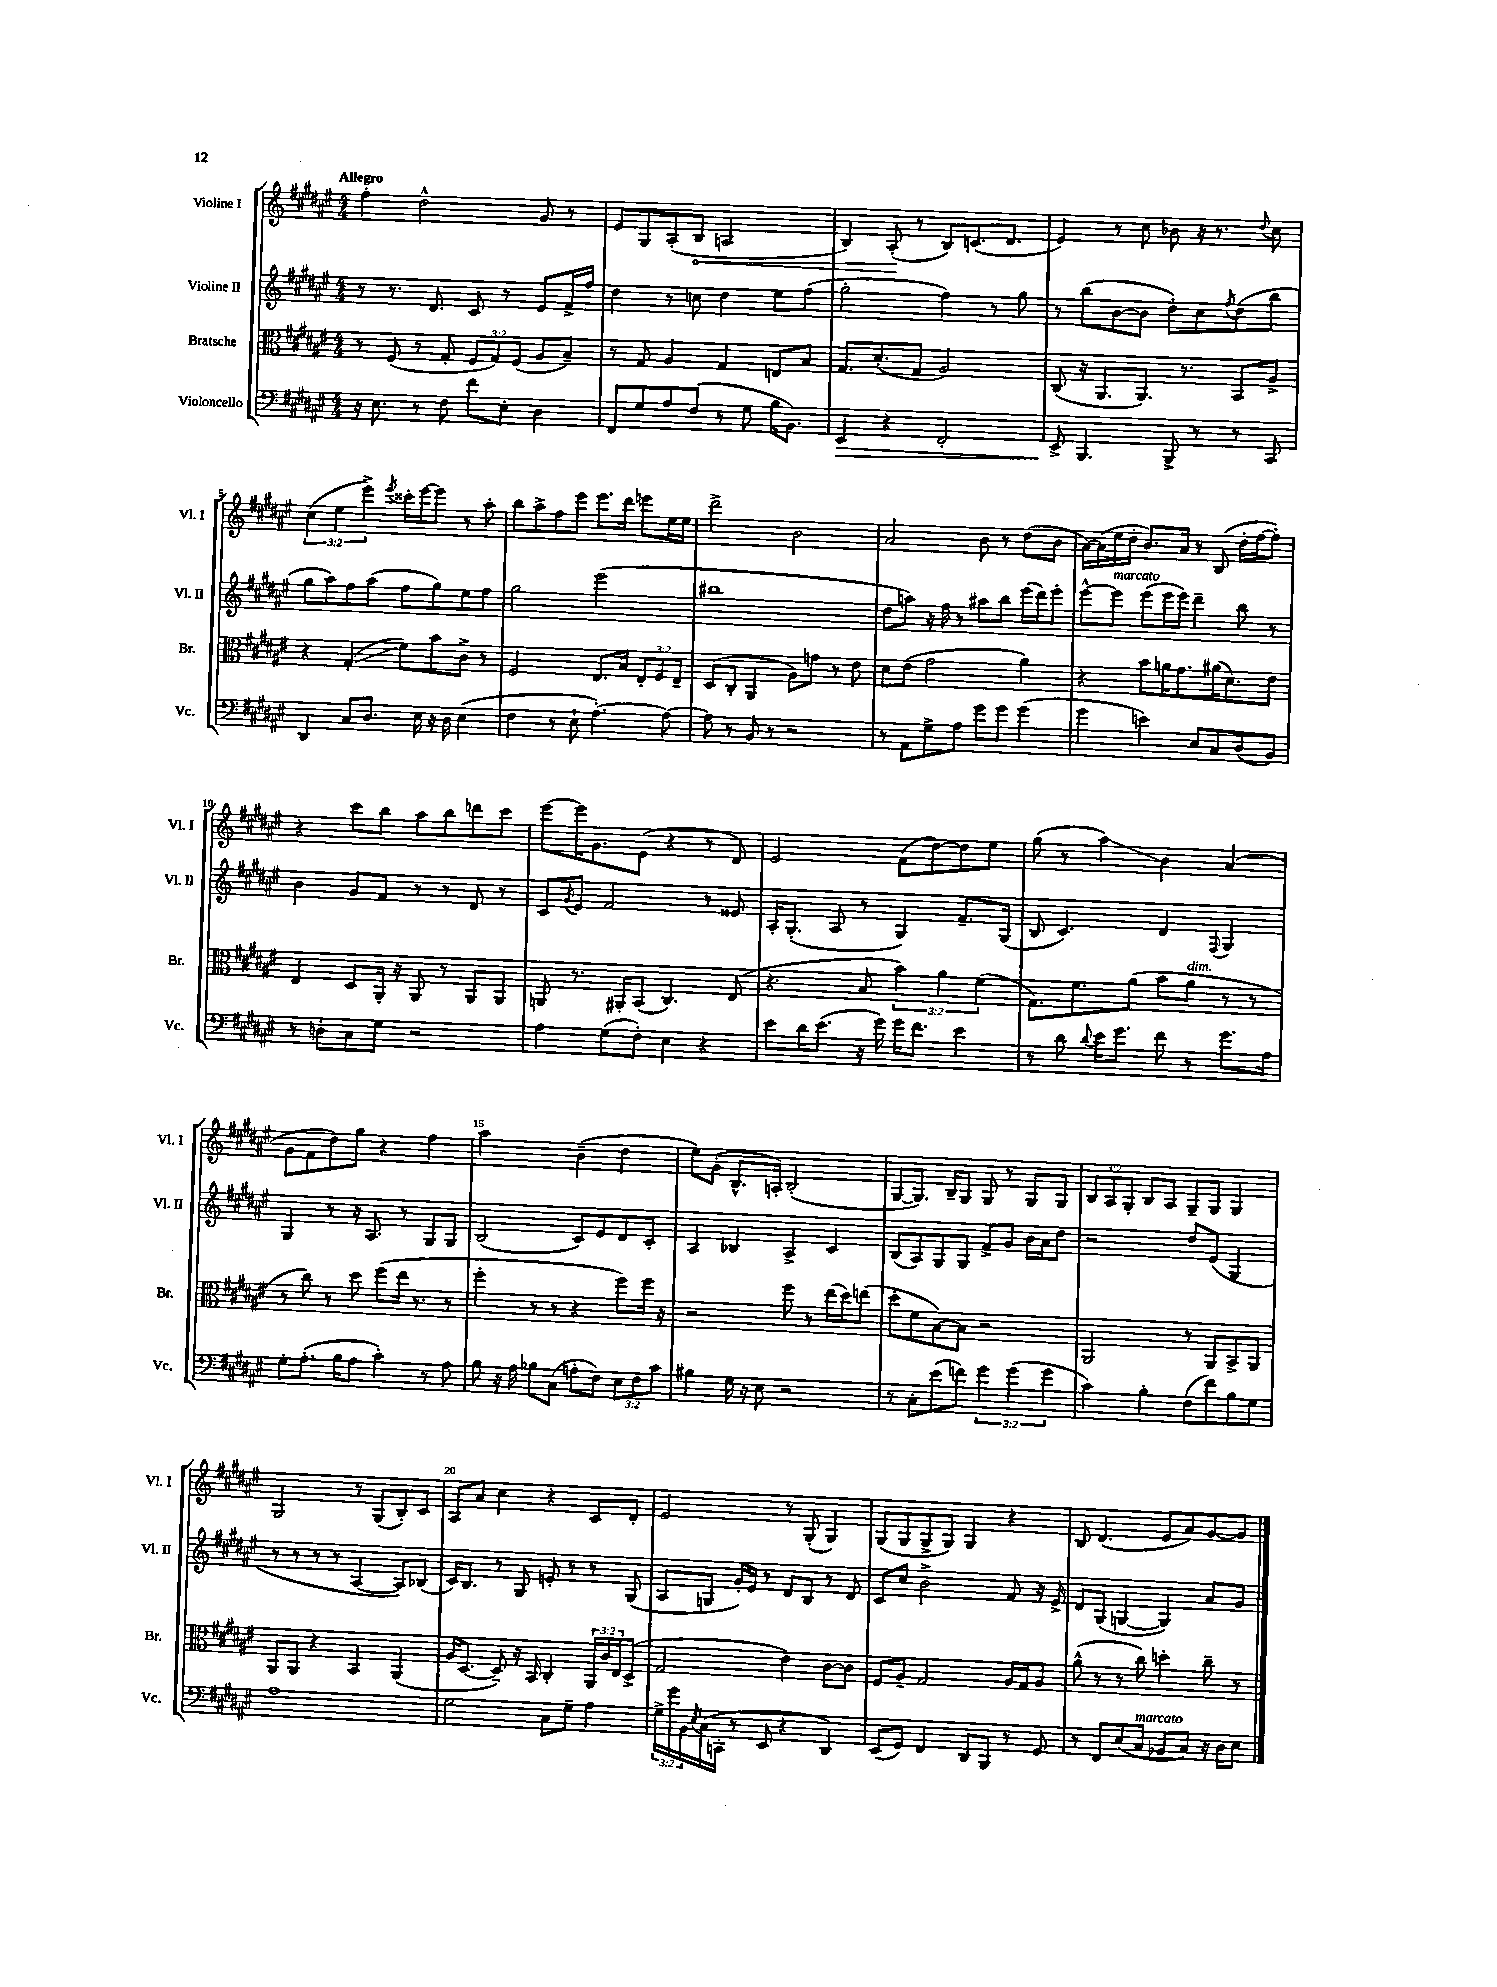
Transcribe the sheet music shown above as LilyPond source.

<<
\new StaffGroup <<
\new Staff = "s0" \with { instrumentName = "Violine I" shortInstrumentName = "Vl. I" } {
    \clef treble \key fis \major \numericTimeSignature \time 4/4 \override Staff.TupletNumber.text = #tuplet-number::calc-fraction-text \tempo "Allegro"
    fis''4-. dis''2-^ gis'8 r8 |
    eis'8 gis8 ais8-.( \once \override Hairpin.circled-tip = ##t b8\< a2 |
    b4) ais8-.\!( r8 b8) c'8.( dis'8. |
    eis'4) r8 cis''8 bes'8 r16 r8. \appoggiatura { dis''8 } cis''8 |
    \tuplet 3/2 { cis''4( eis''4 eis'''4->) } \acciaccatura { eis'''8 } cisis'''16-. eis'''16~ eis'''8 r8 ais''8-. |
    b''8 ais''8-> fis''8 eis'''8 eis'''8. dis'''16 e'''8 eis''16 eis''16 |
    dis'''2-> b'2 |
    ais'2 b'8 r8 dis''8( b'8 |
    ais'16~) ais'16( eis''16 dis''16-. b'8.) ais'16 r8 b8( dis''16-. fis''16~ fis''8-.) |
    r4 cis'''8 b''8 ais''8 b''8 d'''8 cis'''8 |
    eis'''8~ eis'''16 gis'8. eis'8( r4 r8 dis'8) |
    eis'2 fis'8( dis''8~) dis''8 eis''8 |
    gis''8( r8 ais''4\glissando) b'4 ais'4( |
    gis'8 fis'8 dis''8) gis''8 r4 fis''4 |
    ais''2 b'4--( dis''4 |
    eis''8) gis'8-.( b8.-^ a16-.) b2-.( |
    gis8~ gis8.) b16-- gis8 gis8 r8 gis8 gis8 |
    \tuplet 3/2 { b8 ais8 gis8-. } b8 ais8 gis8-- gis8 gis4 |
    gis2 r8 gis8( b8-.) cis'8 |
    ais8 ais'8 cis''4 r4 cis'8 dis'8-. |
    eis'2 r8 gis8-.( gis4) |
    gis8( gis8 gis8-> gis8) gis4 r4 |
    b8 dis'4.( eis'8 ais'8) gis'8~ gis'8 \bar "|." |
}
\new Staff = "s1" \with { instrumentName = "Violine II" shortInstrumentName = "Vl. II" } {
    \clef treble \key fis \major \numericTimeSignature \time 4/4
    r8 r8. dis'8. cis'8 r8 eis'8 fis'16-> fis''16 |
    dis''4 r8 c''8 dis''4 eis''8 fis''8( |
    gis''2-. fis''4) r8 gis''8 |
    r8 b''8( b'8~ b'8 dis''8-.) cis''8 \acciaccatura { fis''8 } dis''8( b''8 |
    gis''8 ais''8) fis''8 ais''8( fis''8 gis''8) eis''8 fis''8 |
    gis''2 eis'''2( |
    bis''1 |
    dis''8 a''8) r16 fis''16 r8 ais''8 b''8 eis'''16( dis'''16) eis'''8-. |
    eis'''8~-^ eis'''8^\markup { \italic "marcato" } eis'''8( eis'''16 eis'''16) dis'''4-- b''8 r8 |
    b'4 gis'8 fis'8 r8 r8 dis'8 r8 |
    cis'8 \acciaccatura { gis'8 } eis'8 fis'2 r8 eisis'8 |
    ais16-. gis8.-.( ais8 r8 gis4) fis'8.-- gis16( |
    b8 cis'4.) dis'4 \appoggiatura { fis8 } gis4 |
    gis4 r8 r16 ais8. r8 gis8 gis8 |
    b2( cis'8) eis'8 dis'8 cis'8-. |
    ais4 bes4 ais4-> cis'4 |
    b8( ais8) gis8 gis8 fis'8-> gis'8 b'16 ais'16 dis''8 |
    r2 dis''8 eis'8( gis4 |
    r8 r8 r8 r8 ais4~ ais8) bes8( |
    cis'16) b8. r8 gis8 e'8-. r8 r8 gis8( |
    ais8 g8 gis'16-.) eis'16 r8 dis'8 b8 r8 dis'8 |
    cis'8 cis''8 b'2-> fis'8 r16 eis'16-> |
    dis'8 gis8( g4~ g4) ais'8 gis'8 \bar "|." |
}
\new Staff = "s2" \with { instrumentName = "Bratsche" shortInstrumentName = "Br." } {
    \clef alto \key fis \major \numericTimeSignature \time 4/4 \override Staff.TupletNumber.text = #tuplet-number::calc-fraction-text
    r8 fis8( r8 gis8-. \tuplet 3/2 { fis8 gis8) fis8( } ais8 b8--) |
    r8 gis8 ais4 gis4 e8 b8 |
    gis8. dis'8.-.( gis8 ais2) |
    cis8( r16 ais,8. ais,8.) r8. b,8 ais8-> |
    r4 gis4-.\glissando( fis'8) b'8 cis'8-> r8 |
    fis2 eis8. b16 \tuplet 3/2 { eis8-. fis8 eis8-- } |
    dis8( cis8-. ais,4 ais8) g'8 r8 eis'8 |
    dis'8 eis'8( gis'2 ais'4) |
    r4 b'8 a'16 gis'8. ais'16( dis'8.) eis'8 |
    eis4 dis8 ais,16-. r16 ais,8 r8 ais,8 ais,8 |
    a,8 r8. ais,16-. b,8( cis4.) eis8( |
    r4. b8 \tuplet 3/2 { b'4) ais'4 fis'4( } |
    gis8.) fis'8. ais'8( b'8 ais'8^\markup { \italic "dim." } r8 r8 |
    r8 cis''8) r8 dis''8 fis''8( eis''16 r8. r8 |
    fis''4-. r8 r8 r4 fis''8) fis''16 r16 |
    r2 fis''8 r8 eis''16( dis''16) e''8( |
    dis''8-. fis'8 b8~) b8 r2 |
    ais,2 r8 ais,8 b,8-> ais,8 |
    ais,8 ais,8 r4 b,4 ais,4( |
    ais16 dis8.~ dis8--) r16 b,16 cis4-. \tuplet 3/2 { ais,16 cis'16 eis16 } dis8->( |
    gis2 eis'4) cis'8~ cis'8 |
    fis8 ais8-- gis2 ais16 gis16 ais8 |
    ais'8-^( r8 r8 cis''8) d''4-. cis''8-- r8 \bar "|." |
}
\new Staff = "s3" \with { instrumentName = "Violoncello" shortInstrumentName = "Vc." } {
    \clef bass \key fis \major \numericTimeSignature \time 4/4 \override Staff.TupletNumber.text = #tuplet-number::calc-fraction-text
    r16 eis8. r8 fis8 fis'8 eis8-. dis4 |
    fis,8 gis8 ais8 fis8( r8 gis8 b16 b,8.) |
    eis,4\> r4 fis,2-. |
    eis,8->\! b,,4. b,,8-> r8 r8 cis,8 |
    dis,4 cis8 dis8. eis16 r16 dis16 eis4( |
    fis4 r8 eis8-! ais4.~-.) ais8~ |
    ais8 r8 b,8 r8 r2 |
    r8 ais,8 gis8-> ais8 gis'8 gis'8 gis'4( |
    gis'4 e'4) eis8 cis8 dis8( b,8) |
    r8 d8-. cis8 gis8 r2 |
    ais4 gis8( fis8-.) eis4 r4 |
    eis'8 dis'16 eis'8.( r16 gis'16) gis'16 fis'8. eis'4 |
    r8 dis'8 \appoggiatura { dis'8 } eis'16 gis'8. fis'8 r8 gis'8. ais16 |
    gis8-. ais8.-.( b16 ais8 cis'4-.) r8 ais8 |
    b8 r16 ais16 bes8 cis8( a8-. fis8) \tuplet 3/2 { eis8 fis8 cis'8 } |
    bis4 gis16 r16 eis8 r2 |
    r8 cis8-. eis'8( f'8) \tuplet 3/2 { gis'4 gis'4( gis'4 } |
    cis'4) b4-. fis8( fis'8) b8 gis8 |
    ais1 |
    gis2 cis8 gis8-- ais4 |
    \tuplet 3/2 { gis16-> gis'16 b,16 } \acciaccatura { eis8 } cis16( c,16-. r8 eis,8 r4 dis,4) |
    eis,8( gis,8) fis,4 dis,8 b,,8 r8 gis,8 |
    r8 fis,8 eis8( cis8^\markup { \italic "marcato" } bes,8 cis8) r16 dis16 eis8 \bar "|." |
}
>>
>>
\layout { \context { \Score \override BarNumber.break-visibility = ##(#f #t #t) barNumberVisibility = #(every-nth-bar-number-visible 5) } }
